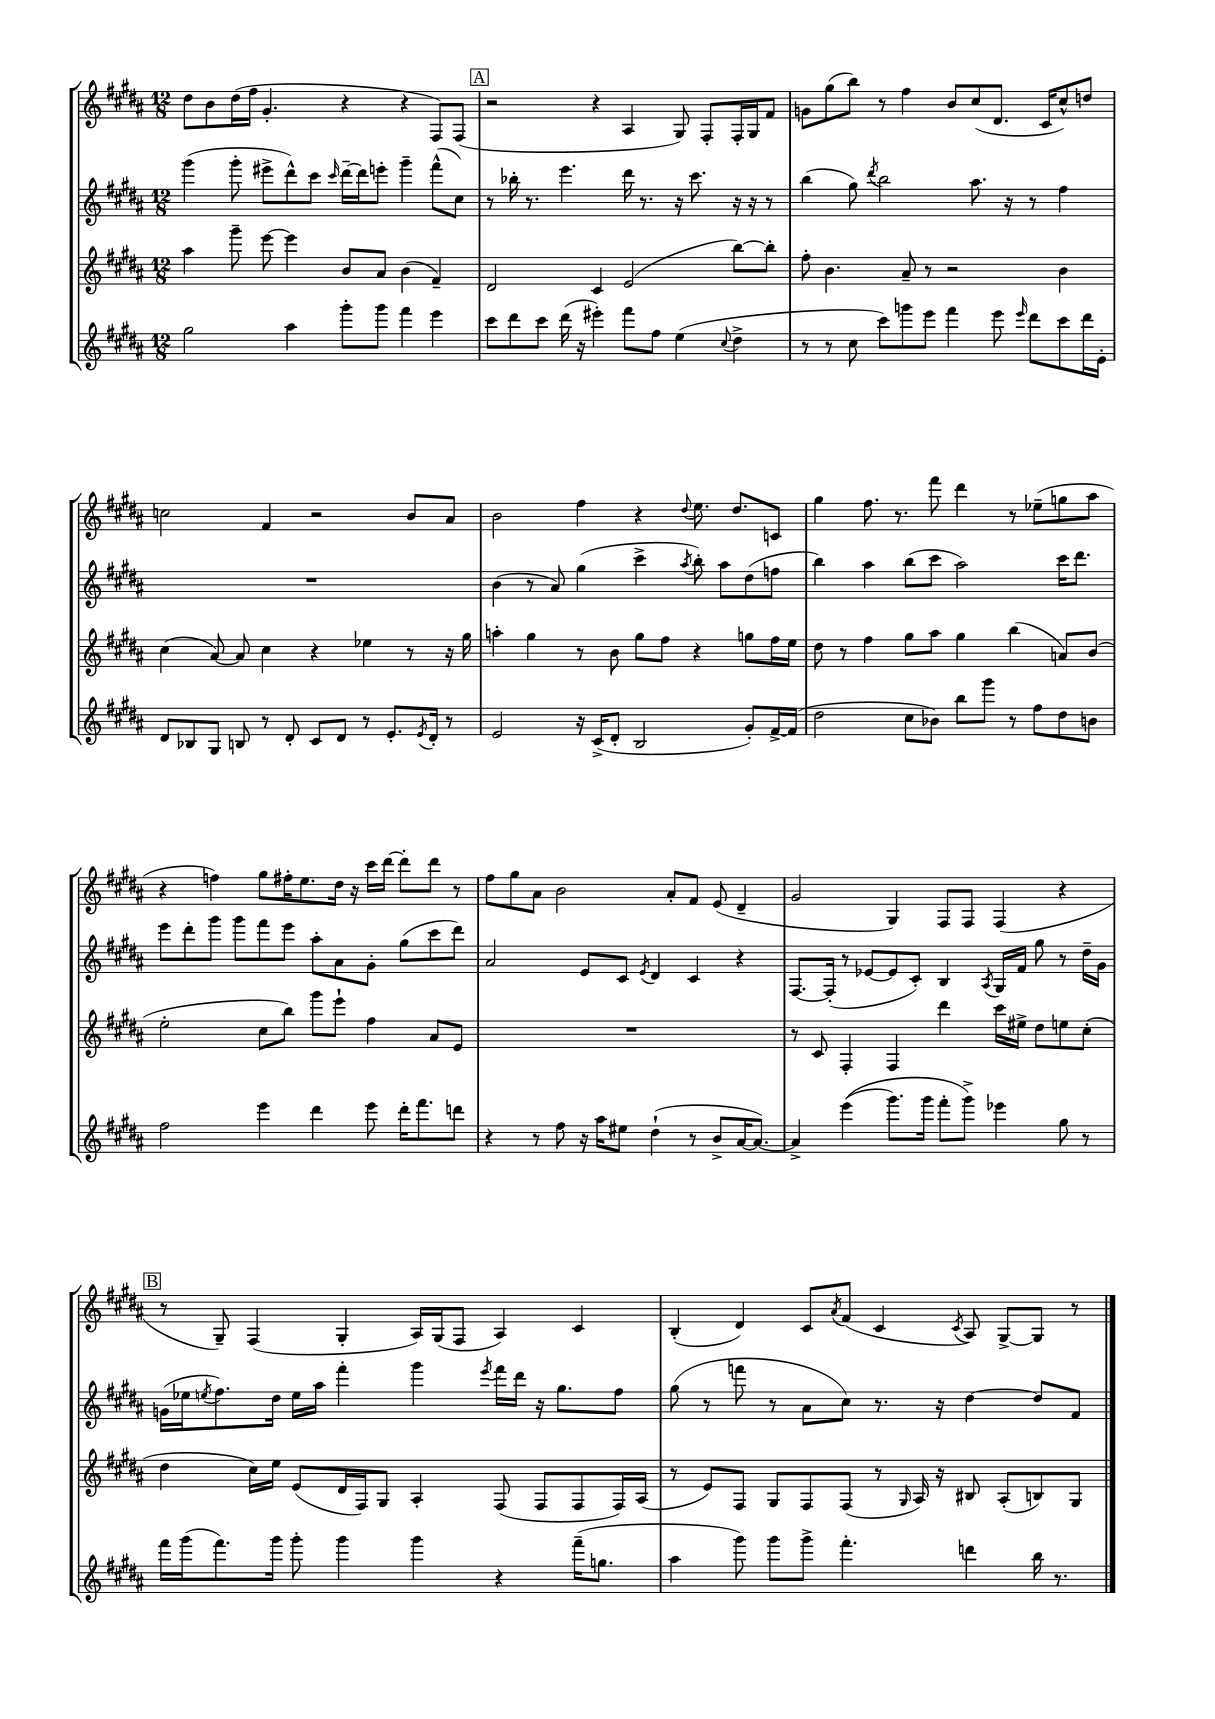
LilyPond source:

<<
\new StaffGroup <<
\new Staff = "s0" {
    \clef treble \key b \major \numericTimeSignature \time 12/8
    dis''8 b'8 dis''16( fis''16 gis'4.-. r4 r4 fis8) fis8( |
    \mark \markup { \box "A" } r2 r4 ais4 gis8) fis8-. fis16-. gis16 fis'8 |
    g'8 gis''8( b''8) r8 fis''4 b'8 cis''8( dis'8. cis'16 cis''8-^) d''8 |
    c''2 fis'4 r2 b'8 ais'8 |
    b'2 fis''4 r4 \appoggiatura { dis''8 } e''8. dis''8. c'8 |
    gis''4 fis''8. r8. fis'''8 dis'''4 r8 ees''8--( g''8 ais''8 |
    r4 f''4) gis''8 fis''16-. e''8. dis''16 r16 cis'''16 dis'''16~ dis'''8-. dis'''8 r8 |
    fis''8 gis''8 ais'8 b'2 ais'8-. fis'8 e'8( dis'4-- |
    gis'2 gis4) fis8 fis8 fis4( r4 |
    \mark \markup { \box "B" } r8 gis8--) fis4( gis4-. ais16) gis16( fis8 ais4) cis'4 |
    b4-.( dis'4) cis'8 \acciaccatura { ais'8 } fis'8( cis'4 \acciaccatura { cis'8 } ais8) gis8~-> gis8 r8 \bar "|." |
}
\new Staff = "s1" {
    \clef treble \key b \major \numericTimeSignature \time 12/8
    gis'''4( gis'''8-. eis'''8-> dis'''8-^) cis'''8 \grace { cis'''16 } dis'''16~-- dis'''16 e'''8-. gis'''4-- fis'''8-^( cis''8) |
    \mark \markup { \box "A" } r8 bes''16-. r8. e'''4. dis'''16 r8. r16 cis'''8. r16 r16 r8 |
    b''4( gis''8) \acciaccatura { dis'''8 } b''2 ais''8. r16 r8 fis''4 |
    R1. |
    b'4( r8 ais'8) gis''4( cis'''4-> \acciaccatura { ais''8 } b''8-.) ais''8 dis''8( f''8 |
    b''4) ais''4 b''8( cis'''8 ais''2) cis'''16 dis'''8. |
    e'''8 dis'''8-. gis'''8 gis'''8 fis'''8 e'''8 ais''8-. ais'8 gis'8-. gis''8( cis'''8 dis'''8) |
    ais'2 e'8 cis'8 \acciaccatura { e'8 } dis'4 cis'4 r4 |
    fis8.~ fis16-.( r8 ees'8~ ees'8 cis'8-.) b4 \acciaccatura { ais8 } gis16 fis'16 gis''8 r8 dis''16-- gis'16 |
    \mark \markup { \box "B" } g'16( ees''16 \acciaccatura { e''8 } fis''8.) dis''16 e''16 ais''16 fis'''4-. gis'''4 \acciaccatura { e'''8 } fis'''16 dis'''16 r16 gis''8. fis''8 |
    gis''8( r8 f'''8 r8 ais'8 cis''8) r8. r16 dis''4~ dis''8 fis'8 \bar "|." |
}
\new Staff = "s2" {
    \clef treble \key b \major \numericTimeSignature \time 12/8
    ais''4 gis'''8-- e'''8~ e'''4 b'8 ais'8 b'4( fis'4--) |
    \mark \markup { \box "A" } dis'2 cis'4 e'2( b''8~) b''8-. |
    fis''8-. b'4. ais'8-- r8 r2 b'4 |
    cis''4( ais'8~) ais'8 cis''4 r4 ees''4 r8 r16 gis''16 |
    a''4-. gis''4 r8 b'8 gis''8 fis''8 r4 g''8 fis''16 e''16 |
    dis''8 r8 fis''4 gis''8 ais''8 gis''4 b''4( a'8) b'8( |
    e''2-. cis''8 b''8) gis'''8 e'''8-! fis''4 ais'8 e'8 |
    R1. |
    r8 cis'8 fis4-. fis4 dis'''4 cis'''16 eis''16-> dis''8 e''8 cis''8-.( |
    \mark \markup { \box "B" } dis''4 cis''16) e''16 e'8( dis'16 fis16) gis8 ais4-. fis8( fis8 fis8 fis16) ais16( |
    r8 e'8) fis8 gis8 fis8 fis8( r8 \grace { gis16 } ais16) r16 bis8 ais8-.( b8) gis8 \bar "|." |
}
\new Staff = "s3" {
    \clef treble \key b \major \numericTimeSignature \time 12/8
    gis''2 ais''4 gis'''8-. gis'''8 fis'''4 e'''4 |
    \mark \markup { \box "A" } cis'''8 dis'''8 cis'''8 dis'''16( r16 eis'''4-.) fis'''8 fis''8 e''4( \appoggiatura { cis''8 } dis''4-> |
    r8 r8 cis''8 cis'''8) g'''8 e'''8 fis'''4 e'''8 \grace { e'''16 } dis'''8 cis'''8 dis'''16 e'16-. |
    dis'8 bes8 gis8 b8 r8 dis'8-. cis'8 dis'8 r8 e'8.-. \acciaccatura { e'8 } dis'16-. r8 |
    e'2 r16 cis'16->( dis'8-. b2 gis'8-.) fis'16~-> fis'16( |
    dis''2 cis''8 bes'8) b''8 gis'''8 r8 fis''8 dis''8 b'8 |
    fis''2 e'''4 dis'''4 e'''8 dis'''16-. fis'''8. d'''8 |
    r4 r8 fis''8 r16 ais''16 eis''8 dis''4-!( r8 b'8-> ais'16~ ais'8.~) |
    ais'4-> e'''4(\( gis'''8.) gis'''16 fis'''8-. gis'''8->\) ees'''4 gis''8 r8 |
    \mark \markup { \box "B" } fis'''16 gis'''16( fis'''8.) gis'''16 gis'''8-. gis'''4 gis'''4 r4 fis'''16--( g''8. |
    ais''4 gis'''8) gis'''8 gis'''8-> fis'''4.-. d'''4 b''16 r8. \bar "|." |
}
>>
>>
\layout { \context { \Score \remove "Bar_number_engraver" } }
